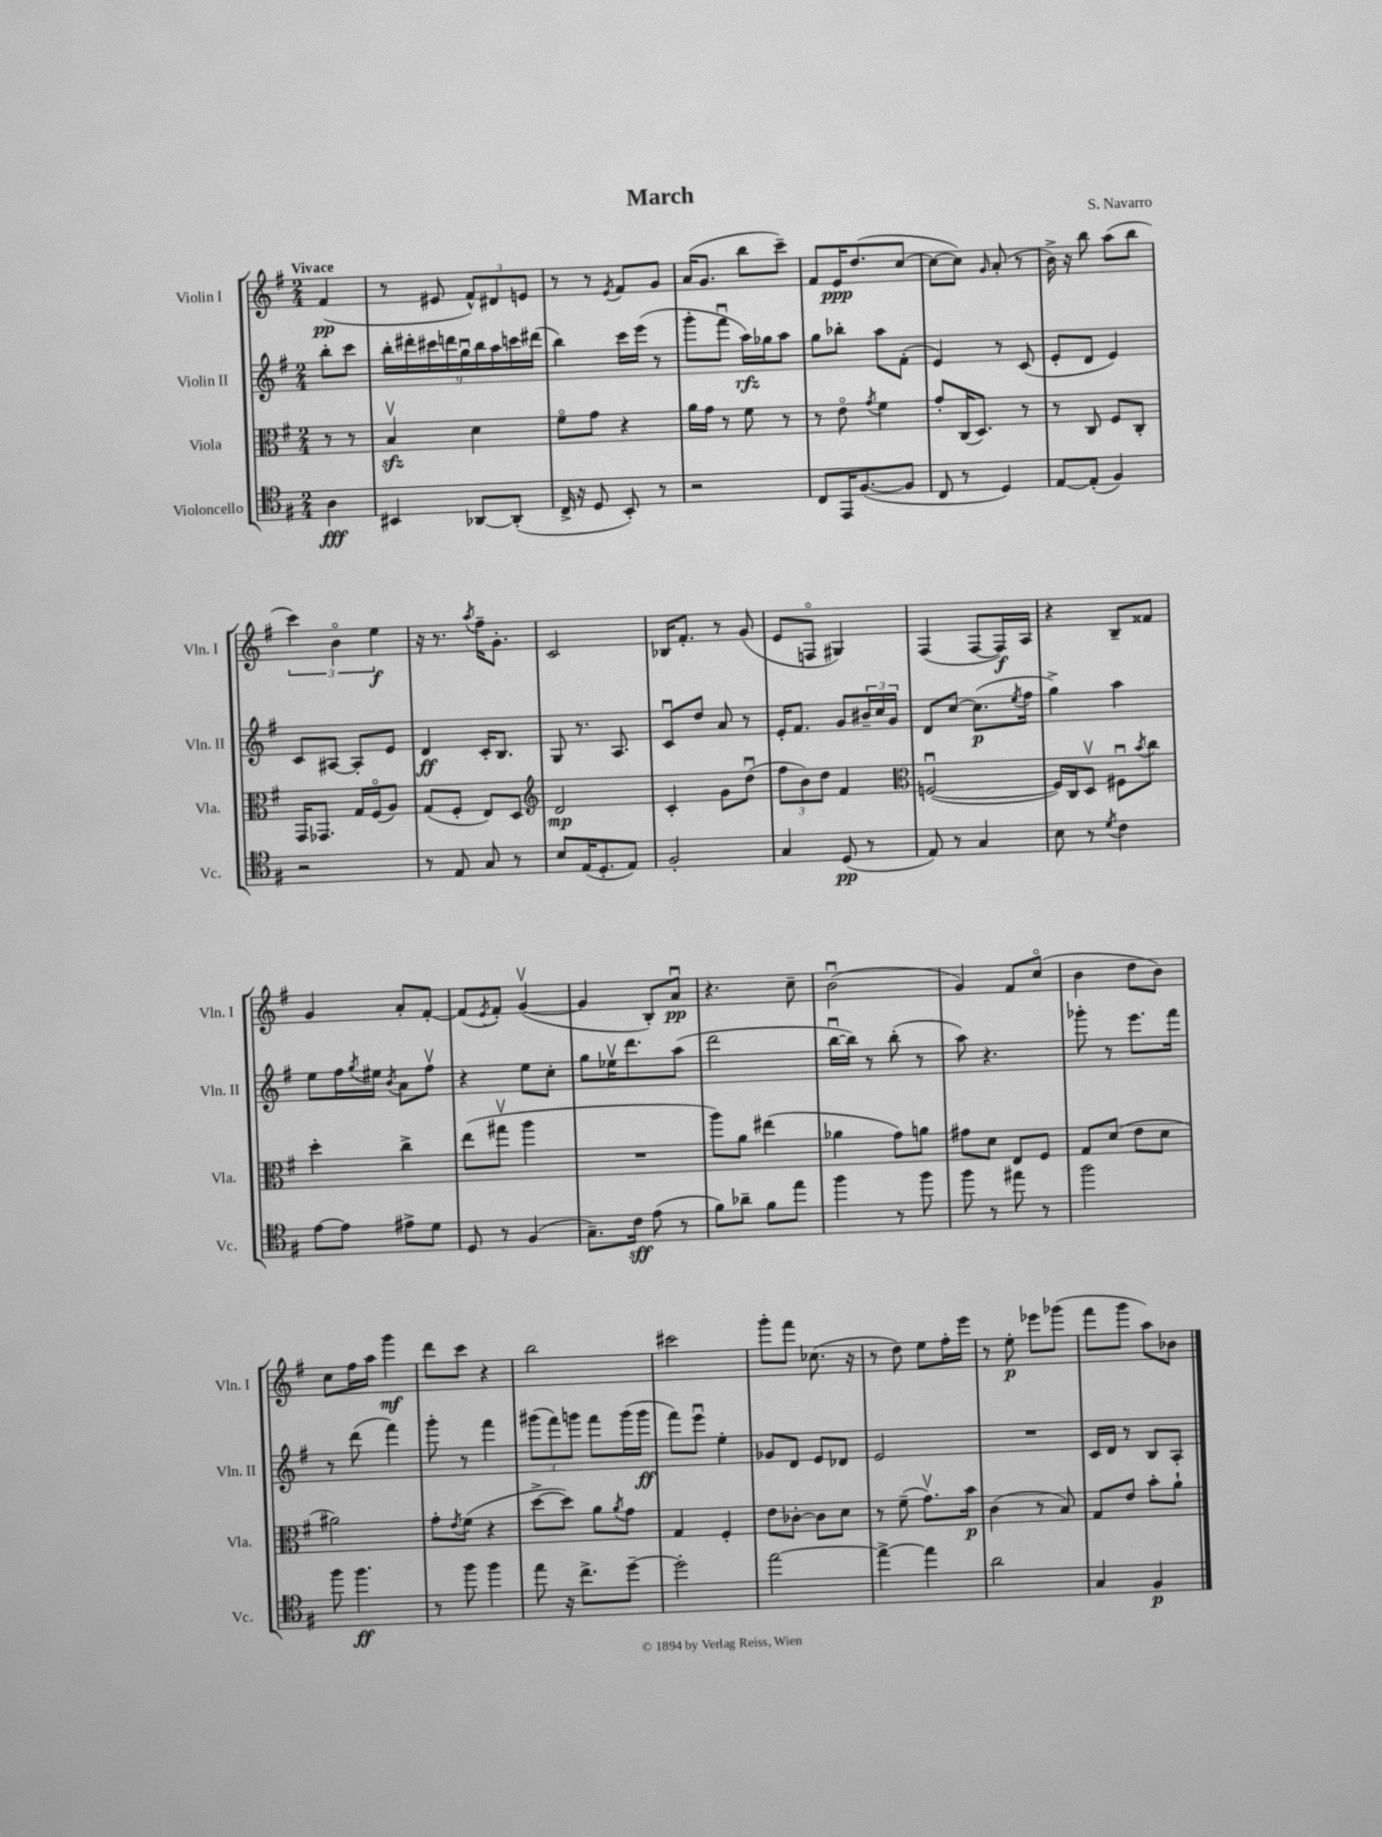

**kern	**kern	**kern	**kern
*staff4	*staff3	*staff2	*staff1
*clefC4	*clefC3	*clefG2	*clefG2
*k[f#]	*k[f#]	*k[f#]	*k[f#]
*M2/4	*M2/4	*M2/4	*M2/4
4A\	8r	8bb'\L	(4f#/
.	8r	8ccc\J	.
=	=	=	=
4BB#/	4Bv/	18bb'\LL	8r
.	.	18ddd#'\	.
.	.	18ccc#\	.
.	.	.	8e#/
.	.	18ddd\	.
.	.	18ggu\	.
[8AA-/L	4d\	.	12f#^^/L)
.	.	18bb\	.
.	.	18aa\	12d#/
(8AA-'/]J	.	.	.
.	.	18ccc\	.
.	.	.	12e/J
.	.	(18ddd#\JJ	.
=	=	=	=
16C^/	8f#o\L	4bb\)	8r
16r	.	.	.
8D/	8g\J	.	8r
.	.	.	8qe/
8BB'/)	4r	16ccc\LL	8f#/L
.	.	(16eee\JJ	.
8r	.	8r	8g/J
=	=	=	=
2r	16a\LL	8ggg'\L	(16a/LK
.	16g\JJ	.	8.g/J
.	8r	8fff#u\J	.
.	8f#\	16aa\LL)	8bb\L
.	.	16gg-\J	.
.	8r	8aa\J	8ccc~\J)
=	=	=	=
8C/L	8r	8gg\L	8f#/L
16EE/K	8eo\	8bb-'\J	16e/K
([8.F#/	.	.	(8.dd/
.	8qg/	.	.
.	4f#\	8aa\L	.
8F#/]J	.	(8f#'\J	[8cc/J
=	=	=	=
8C/	8g'/L	4e/)	8cc\_L
8r	(16C/K	.	8cc\]J)
.	8.D/J)	.	.
.	.	.	16qqg/
4D/)	.	8r	(8a'/
.	8r	(8c/	8r
=	=	=	=
[8E/L	8r	8e'/L	16b^\)
.	.	.	16r
(8E'/]J	8C/	8d/J	8bb\
4F#/)	8F#/L	4e/)	(8aa\L
.	8C'/J	.	8bb\J
=	=	=	=
2r	16GG/LK	8c/L	6ccc\)
.	8.GG-/J	.	.
.	.	[8A#/J	.
.	.	.	6bo\
.	16G/LL	8A#'/]L	.
.	(16F#o/J	.	.
.	.	.	6ee\
.	8A/J)	8e/J	.
=	=	=	=
8r	(8G/L	4d/	16r
.	.	.	8.r
8E/	8F#'/J	.	.
.	.	.	8qaa/
8G/	8E/L)	16c'/LK	16ff#~\LK
.	.	8.B/J	8.g'\J
8r	8D/J	.	.
=	=	=	=
*	*clefG2	*	*
8B/L	2d/	8G/	2c/
(16E/K	.	8.r	.
8.D'/	.	.	.
.	.	8.A/	.
8E/J)	.	.	.
=	=	=	=
2F#'/	4c'/	8cu/L	16B-/LK
.	.	.	8.f#'/J
.	.	8dd/J	.
.	8g\L	8a/	8r
.	(8ddu\J	8r	(8g/
=	=	=	=
4G/	12ff#\L	16e'/LK	8e/L
.	.	8.f#/J	.
.	12b\)	.	.
.	.	.	8Fo/J
.	12dd\J	.	.
(8D/	4f#/	8g/L	4G#/)
8r	.	24b#~/L	.
.	.	24cc/	.
.	.	24g/JJ	.
=	=	=	=
*	*clefC3	*	*
8E/)	([2Fu/	8d/L	(4F#/
8r	.	[8cc/J	.
4G/	.	(8.cc\]L	[8F#/L
.	.	.	16F#/]L)
.	.	8qee/	.
.	.	16ff#\Jk	16A/JJ
=	=	=	=
8B\	16F/]LL)	4gg^\)	4r
.	16C/J	.	.
8r	8Dv/J	.	.
8qd/	.	.	.
4c\	8F#u\L	4aa\	8B~/L
.	8qb/	.	.
.	8cc\J	.	8f##/J
=	=	=	=
[8e\L	4dd'\	8ee\L	4g/
8e\]J	.	16ff#\L	.
.	.	8qgg/	.
.	.	16ee#\JJ	.
.	.	8qb/	.
8e#^\L	4cc^\	8a\L	8a'/L
8d\J	.	8ff#v\J	[8f#'/J
=	=	=	=
8D/	(8ee\L	4r	(8f#/]L
.	.	.	8qe/
8r	8gg#v\J	.	8f#'/J)
(4F#/	4aa\	8ee\L	([4gv/
.	.	8cc'\J	.
=	=	=	=
8.G~\L)	2r	8gg\L	4g/]
.	.	16ee-v\K	.
16c\Jk	.	8.ddd\	.
(8e\	.	.	8B'/L)
8r	.	(8aa\J	8au/J
=	=	=	=
8f#\L)	8aa\L)	2ddd\	4.r
8a-~\J	8a\J	.	.
8f#\L	(4ee#\	.	.
8ee\J	.	.	8cc~\
=	=	=	=
4ff#\	4a-\	[16bbu\LL	(2bu\
.	.	16bb\]JJ)	.
.	.	8r	.
8r	8g\L)	(8bb'\	.
8ff#\	8a\J	8r	.
=	=	=	=
8ff#\	8g#\L	8aa\)	4g/)
8r	8d\J	4.r	.
8ee#\	8E/L	.	8f#/L
8r	8F#/J	.	(8cco/J
=	=	=	=
2ff#\	8G/L	8ggg-'\	4b\
.	(8d/J	8r	.
.	8e\L	8.eee\L	8dd\L
.	8d\J	.	8b\J)
.	.	16fff#\Jk	.
=	=	=	=
8ff#\	2a#\)	8r	8cc\L
4.ff#\	.	(8ddd\	16ff#\L
.	.	.	16aa\JJ
.	.	4fff#\)	4ggg\
=	=	=	=
8r	8g'\L	8ggg'\	8ddd\L
.	8qe/	.	.
8ff#\	(8f#\J	8r	8ccc\J
4ff#\	4r	4fff#\	4r
=	=	=	=
8ee\	[8dd^\L	(12ggg#\L	2bb\
.	.	12fff#\)	.
16r	8dd\]J)	.	.
.	.	12ggg\J	.
8.cc^\L	.	.	.
.	8a\L	8fff#\L	.
.	8qa/	.	.
[8dd~\J	8g\J	(16ggg\L	.
.	.	16ggg\JJ	.
=	=	=	=
2dd'\]	4G/	8fff#\L)	2ccc#\
.	.	8eeeu\J	.
.	4F#'/	4ee'\	.
=	=	=	=
[2ee\	8e\L	8g-/L	8ggg'\L
.	[8c-'\J	8d/J	8fff#\J
.	8c-\]L	8e/L	(8.cc-\
.	8d\J	8d-/J	.
.	.	.	16r
=	=	=	=
4ee^\_	8r	2e/	8r
.	(8f#~\	.	8dd\)
4ee\]	8.gv\L)	.	8ee\L
.	.	.	16ff#'\L
.	16b\Jk	.	16eee\JJ
=	=	=	=
2a\	(4c\	2r	8r
.	.	.	8ee'\
.	8r	.	8eee-\L
.	8B/)	.	(8ggg-\J
=	=	=	=
4G/	8G/L	16c/LL	8fff#\L
.	.	16d/JJ	.
.	8e/J	8r	8ggg\J
4F#/	8b'\L	8B/L	8aa\L)
.	8a`\J	8A'/J	8b-\J
==	==	==	==
*-	*-	*-	*-
